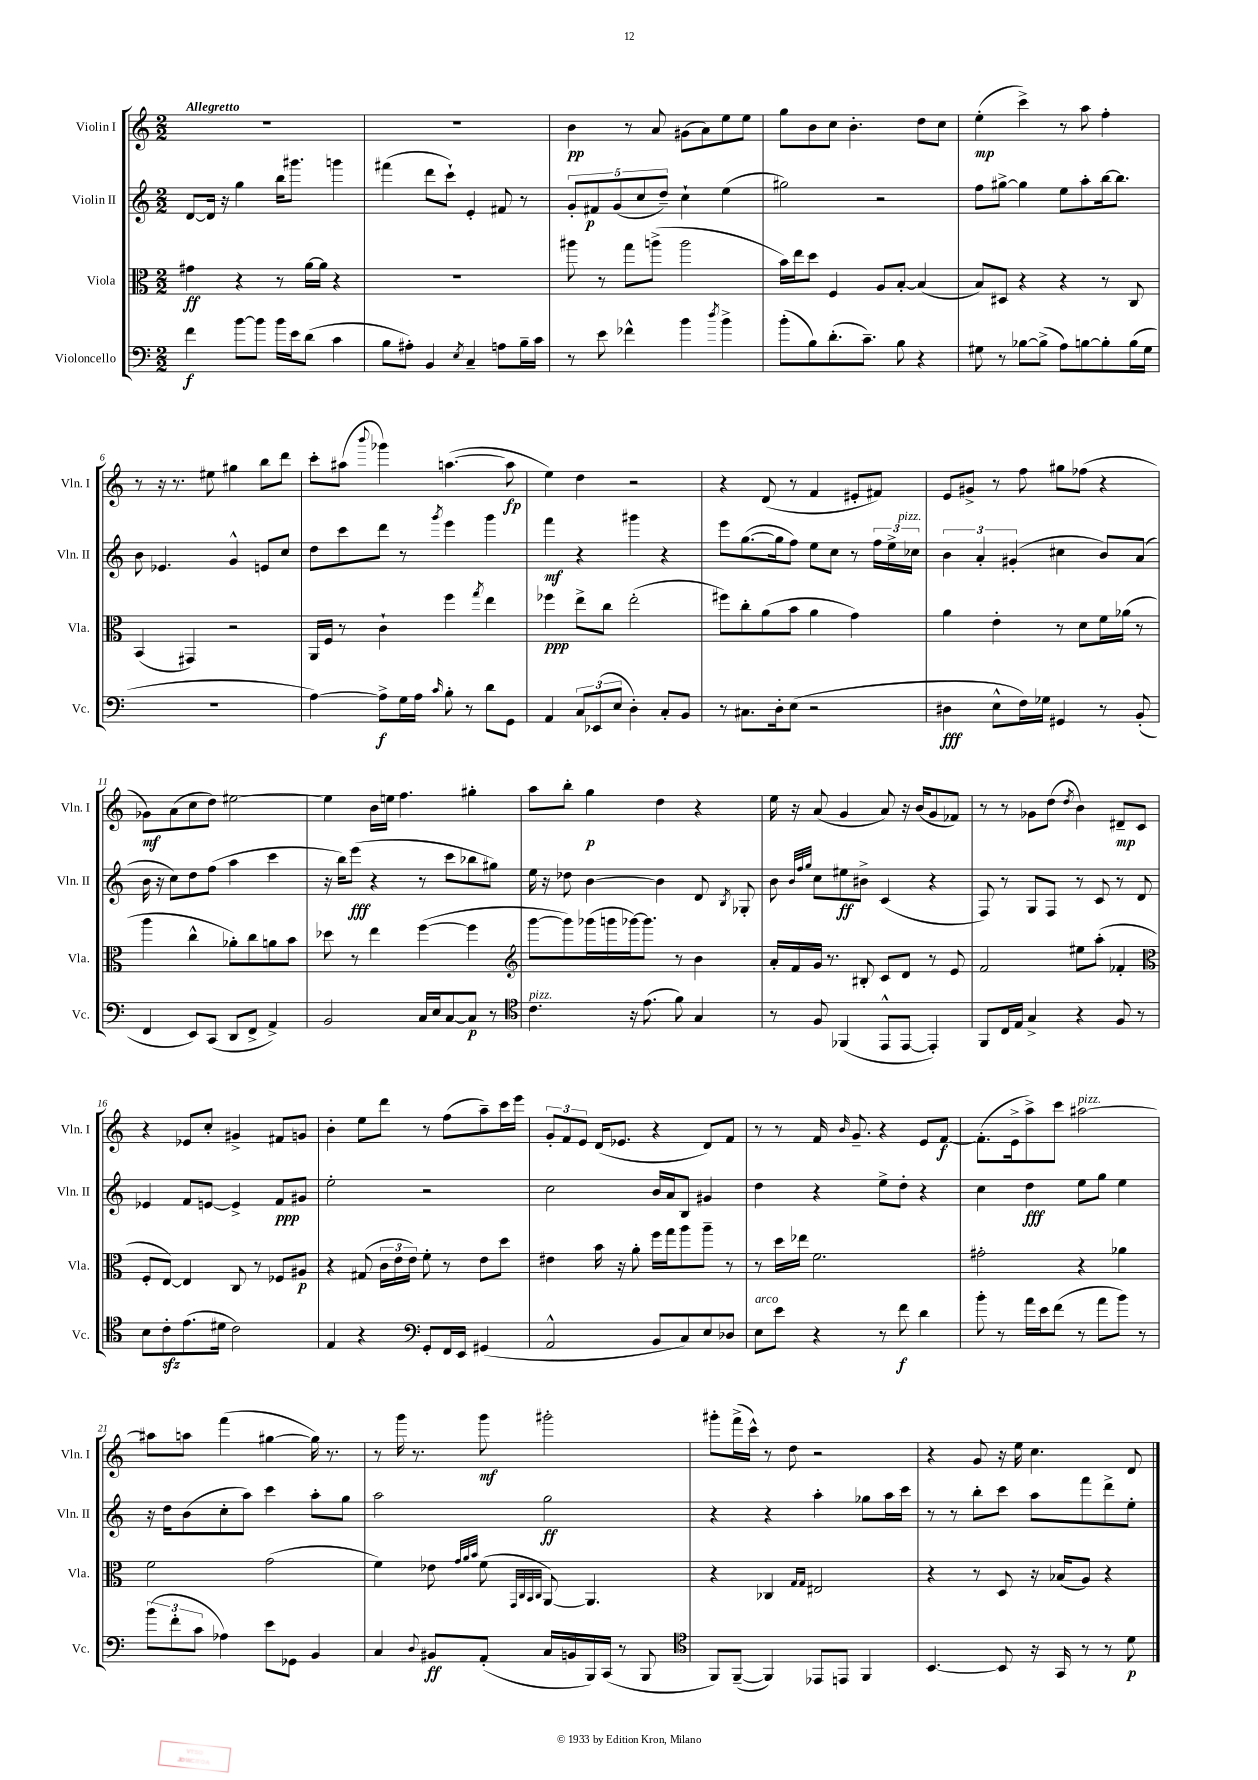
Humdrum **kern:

**kern	**kern	**kern	**kern
*staff4	*staff3	*staff2	*staff1
*clefF4	*clefC3	*clefG2	*clefG2
*k[]	*k[]	*k[]	*k[]
*M2/2	*M2/2	*M2/2	*M2/2
4f	4g#	[8d	1r
.	.	16d]	.
.	.	16r	.
[8b	4r	4gg	.
8b]	.	.	.
16b	8r	16bb	.
16e	.	8.ggg#	.
(8d	[16a	.	.
.	16a]	.	.
4c	4r	4ggg	.
=	=	=	=
8B	1r	(4fff#	1r
8A#')	.	.	.
4BB	.	8ddd	.
.	.	8ccc`)	.
8qE	.	.	.
4C~	.	4e'	.
8A	.	8f#	.
16B~	.	8r	.
16c	.	.	.
=	=	=	=
8r	8aa#	10g'	4b
.	.	10f#	.
8e	8r	.	.
.	.	(10g	.
4f-^^	8gg	.	8r
.	.	10cc	.
.	(8aa^	.	8a
.	.	10dd~)	.
4b	2aa	4cc`	(8g#
.	.	.	8a)
8qdd	.	.	.
4b^	.	(4ee	8ee
.	.	.	8ee
=	=	=	=
(8b'	16b)	2gg#)	8gg
.	16ee	.	.
8B)	8dd	.	8b
(8.d'	4F	.	8cc
.	.	.	4.b'
8.c~)	.	.	.
.	8A	2r	.
8B	[8B'	.	.
4r	(4B]	.	8dd
.	.	.	8cc
=	=	=	=
8G#	8B)	8ff	(4ee'
8r	8D#	[8gg#^	.
[8B-	4r	4gg#]	4ccc^)
(8B-^]	.	.	.
8A)	4r	8ee	8r
[8B	.	8aa'	8aa
8B']	8r	[16bb	4ff'
.	.	8.bb]	.
(16B	8C	.	.
16G#	.	.	.
=	=	=	=
1r	(4BB	8b	8r
.	.	4.e-	16r
.	.	.	8.r
.	4GG#)	.	.
.	.	.	8ee#
.	2r	4g^^	4gg#
.	.	8e	8bb
.	.	8cc	8ddd
=	=	=	=
[4A)	16AA	8dd	8ccc'
.	16F	.	.
.	8r	8ccc	(8aa#
.	.	.	8qqbbb
8A^]	4c`	8ddd	4ggg-)
16G	.	8r	.
16A	.	.	.
16qqc	.	8qggg	.
8B'	4ff	4eee	([4.aa
8r	.	.	.
.	8qgg	.	.
8d	4ee	4ggg	.
8GG	.	.	8aa]
=	=	=	=
4AA	4ff-	4fff	4ee)
12C	8ee^	4r	4dd
(12EE-	.	.	.
.	8cc	.	.
12E	.	.	.
4D')	(2ee'	4ggg#	2r
8C'	.	4r	.
8BB	.	.	.
=	=	=	=
8r	8ff#)	8eee	4r
8.C#	8cc'	([8.gg	.
.	(8a	.	(8d
16D'	.	16gg]	.
(8E	8b	8ff)	8r
2r	4a	8ee	4f
.	.	8cc	.
.	4g)	8r	8e#'
.	.	24ff	8f#)
.	.	24ee^	.
.	.	24cc-	.
=	=	=	=
4D#	4a	6b	8e
.	.	.	8g#^
.	.	6a'	.
8E^^	4e'	.	8r
.	.	(6g#'	.
16F)	.	.	8ff
16G-	.	.	.
4GG#	8r	4cc#	8gg#
.	8d	.	(8ff-
8r	16f	8b)	4r
.	(16a-	.	.
(8BB'	8r	(8a	.
=	=	=	=
4FF	4aa	16b	8g-)
.	.	16r	.
.	.	8cc)	(8a
8EE)	4cc^^	8dd	8cc
(8CC	.	(8ff	8dd)
8DD	8a-')	4aa	[2ee#
8FF^	8cc	.	.
4AA^)	8a	4ccc	.
.	8b	.	.
=	=	=	=
2BB	8dd-	16r	4ee#]
.	.	16bb)	.
.	8r	(8eee	.
.	4ee	4r	16b
.	.	.	16ee
.	.	.	4.ff
16C	([4ff	8r	.
16E	.	.	.
[8C	.	8ccc	.
8C]	4ff]	8bb-	4gg#'
8r	.	8gg#)	.
=	=	=	=
*clefC4	*clefG2	*	*
4.c	[8ggg	16ee	8aa
.	.	16r	.
.	8ggg])	8dd-	8bb'
.	(16ggg-	[4b	4gg
.	16ggg	.	.
16r	[16ggg-)	.	.
(8.e	8.ggg-]	.	.
.	.	4b]	4dd
8f)	8r	.	.
4G	4b	8d	4r
.	.	8qB	.
.	.	8G-'	.
=	=	=	=
8r	16a'	8b	16ee
.	16f	.	16r
.	.	32qqb	.
.	.	32qqff	.
.	.	32qqgg	.
8F	16g	8cc	(8a
.	8.r	.	.
(4FF-	.	8ee#	4g
.	8B#'	8b#^	.
8EE^^	8c	(4c	8a)
[8EE	8d	.	16r
.	.	.	(16b
4EE'])	8r	4r	8g
.	8e	.	8f-)
=	=	=	=
8FF	2f	8F)	8r
16C	.	8r	8r
16E	.	.	.
4G^	.	8G	8g-
.	.	8F	(8dd
.	.	.	8qdd
4r	8ee#	8r	4b)
.	(8aa'	8c	.
8F	4f-'	8r	8d#~
8r	.	8d	8c
=	=	=	=
*	*clefC3	*	*
8B	8F'	4e-	4r
8c'	[8E)	.	.
(8.e	4E]	8f	8e-
.	.	[8e	8cc'
16d#	.	.	.
2c)	8C	4e^]	4g#^
.	8r	.	.
.	8F-	8f	8f#
.	8A#	8g#	8g
=	=	=	=
4E	4r	2ee'	4b'
4r	(8G#	.	8ee
.	24c	.	8ddd
.	24e	.	.
.	24e)	.	.
*clefF4	*	*	*
8GG'	8f'	2r	8r
16FF	8r	.	(8ff
16EE	.	.	.
(4GG#	8e	.	8aa~)
.	8dd	.	16ccc
.	.	.	16eee
=	=	=	=
2AA^^	4e#	2cc	12g'
.	.	.	12f
.	.	.	12e
.	16b	.	(16d
.	16r	.	8.e-
.	8a'	.	.
8BB	16ff	16b	4r
.	16gg	16a	.
8C)	8aa	8B	.
8E	8aa~	4g#	8d)
8D-	8r	.	8f
=	=	=	=
8E	8r	4dd	8r
8e	16dd	.	8r
.	16ee-	.	.
4r	2.f	4r	16f
.	.	.	16qqb
.	.	.	8.g~
8r	.	8ee^	4r
8f	.	8dd'	.
4d	.	4r	8e
.	.	.	[8f
=	=	=	=
8b'	2g#'	4cc	(8.f']
8r	.	.	.
.	.	.	16e^
16a	.	4dd	8aa^)
16e	.	.	.
(8f	.	.	8ccc
8r	4r	8ee	[2aa#
8a	.	8gg	.
8b)	4a-	4ee	.
8r	.	.	.
=	=	=	=
(12b	2f	16r	8aa#]
.	.	16dd	.
12f'	.	.	.
.	.	(8b	8aa
12c	.	.	.
4A-)	.	8cc'	(4fff
.	.	8aa)	.
8e	(2g	4ccc	[4gg#
8GG-	.	.	.
4BB	.	8aa'	16gg#])
.	.	.	8.r
.	.	8gg	.
=	=	=	=
4C	4f)	2aa	8r
.	.	.	16ggg
.	.	.	8.r
8qqD	.	.	.
8BB#	8e-	.	.
.	32qqg	.	.
.	32qqa	.	.
.	32qqb	.	.
(8AA'	(8f	.	8ggg
.	32qqGG	.	.
.	32qqC	.	.
.	32qqBB	.	.
.	32qqC	.	.
16C	[8AA)	2gg	2ggg#'
16BB	.	.	.
16BBB)	4.AA]	.	.
(16CC	.	.	.
8r	.	.	.
8BBB	.	.	.
=	=	=	=
*clefC4	*	*	*
8FF)	4r	4r	8ggg#'
([8FF~	.	.	(16fff^
.	.	.	16ccc^^)
4FF])	4C-	4r	8r
.	.	.	8dd
.	16qqG	.	.
.	16qqG	.	.
8EE-	2E#	4aa'	2r
8EE	.	.	.
4FF	.	8gg-	.
.	.	16aa	.
.	.	16ccc	.
=	=	=	=
[4.BB	4r	8r	4r
.	.	8r	.
.	8r	8bb'	8g
8BB]	8D	8ccc	16r
.	.	.	16ee
16r	16r	8aa	4.cc
16GG	(16B-	.	.
8r	8A)	8fff	.
8r	4r	8ddd^	.
8d	.	8ee'	8d
==	==	==	==
*-	*-	*-	*-
